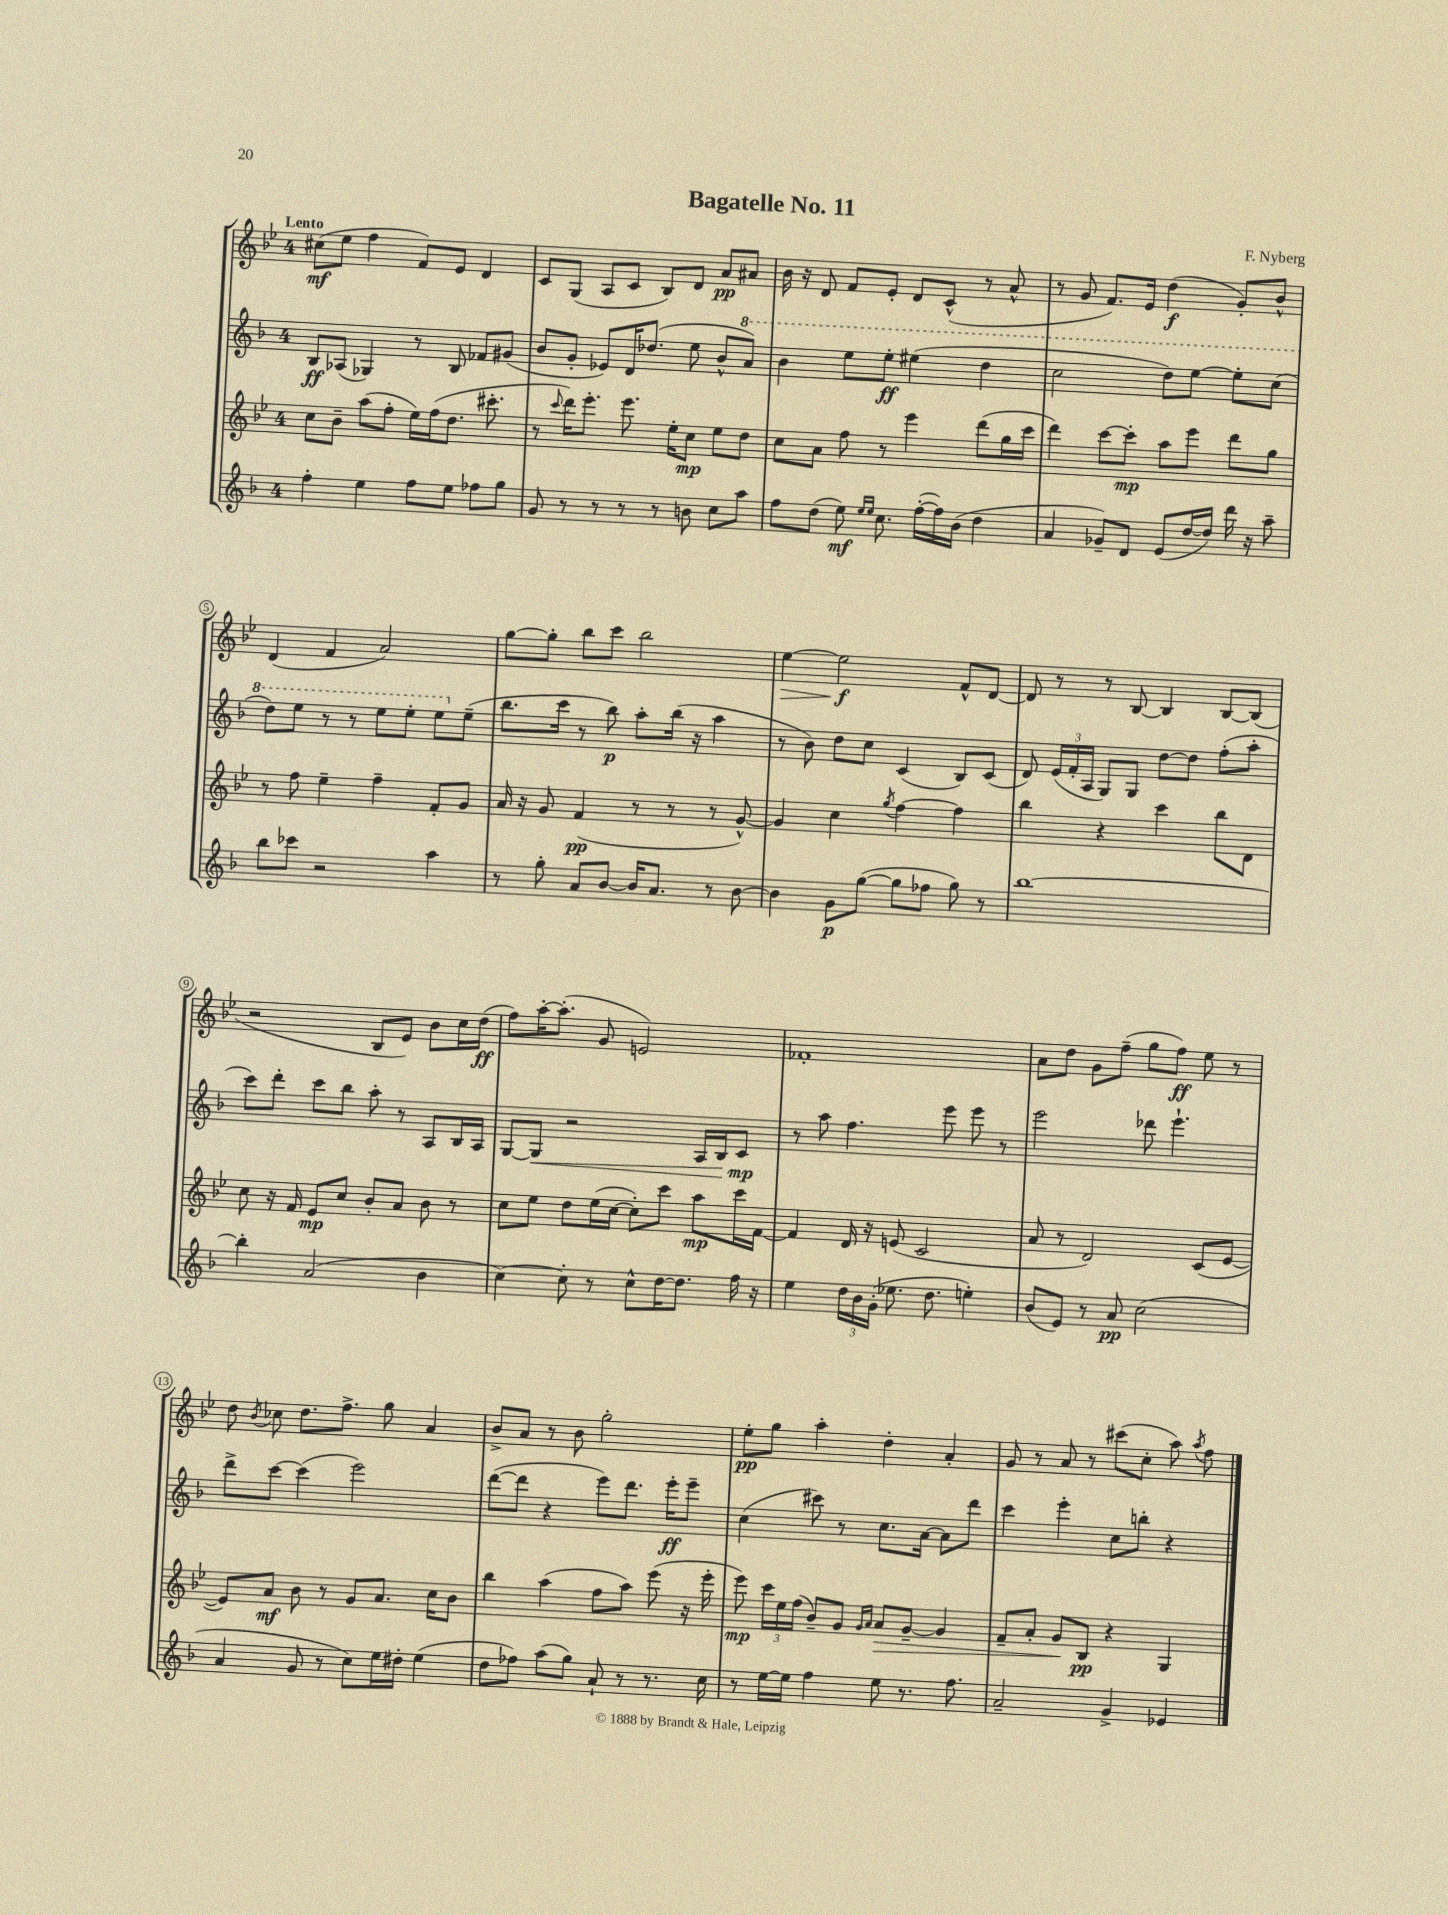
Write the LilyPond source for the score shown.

\header { title = "Bagatelle No. 11" composer = "F. Nyberg" }
<<
\new StaffGroup <<
\new Staff = "s0" {
    \clef treble \key bes \major \once \override Staff.TimeSignature.style = #'single-digit \time 4/4 \tempo "Lento"
    \autoBeamOff cis''8[\mf( ees''8] f''4 f'8[) ees'8] d'4 |
    c'8[ g8]( a8[ c'8] bes8[) d'8] a'8[\pp ais'8] |
    bes'16 r16 d'8 f'8[ ees'8]-. d'8[ c'8]-^( r8 a'8-^ |
    r8 g'8 f'8.[) ees'16] d''4\f( g'8[-.) bes'8]-^ |
    d'4( f'4 a'2) |
    g''8[~ g''8]-. bes''8[ c'''8] bes''2 |
    ees''4~\> ees''2\f\! f'8[-^ d'8]~ |
    d'8 r8 r8 bes8~ bes4 bes8[~ bes8]( |
    r2 bes8[ ees'8]) bes'8[ c''16 d''16]\ff( |
    f''8[) a''16~-. a''8.]-.( g'8 e'2) |
    fes'1-. |
    a'8[ d''8] g'8[ f''8]--( g''8[ f''8]\ff) ees''8 r8 |
    d''8 \acciaccatura { bes'8 } ces''8 d''8.[ f''8.]-> g''8 a'4 |
    bes'8[-> a'8] r8 bes'8 g''2-. |
    ees''8[-.\pp g''8] a''4-. d''4-. a'4-. |
    g'8 r8 a'8 r8 cis'''8[( c''8]-. a''8) \acciaccatura { a''8 } f''8 \bar "|." |
}
\new Staff = "s1" {
    \clef treble \key f \major \once \override Staff.TimeSignature.style = #'single-digit \time 4/4
    \autoBeamOff bes8[\ff aes8]( ges4) r8 bes8 fes'8[ gis'8]( |
    bes'8[ g'8]-. ees'8[) d'16 des''8.]( e''8 bes'8[-^ \ottava #1 a''8]) |
    bes''4 e'''8[ e'''8]-.\ff eis'''4( d'''4 |
    c'''2 d'''8[) e'''8]~ e'''8[-. c'''8]( |
    d'''8[) e'''8] r8 r8 e'''8[ e'''8]-. e'''8[ \ottava #0 e''8]--( |
    bes''8.[ c'''16] r8 bes''8\p) a''8[-. bes''16]( r16 a''4 |
    r8 bes'8) d''8[ c''8] c'4( bes8[) c'8]( |
    d'8) \tuplet 3/2 { e'16[( f'16-. a16] } g8[) g8] d''8[~ d''8] f''8[-.( a''8]-. |
    c'''8[) d'''8]-. c'''8[ bes''8] a''8-. r8 a8[ bes16 a16] |
    g8[~ g8]\< r2 a16[ bes16 c'8]\mp\! |
    r8 a''8 f''4. e'''8 e'''8 r8 |
    e'''2 des'''8 e'''4.-! |
    d'''8[-> c'''8]~ c'''4( e'''2) |
    d'''8[~( d'''8] r4 e'''8[) d'''8.] e'''16[-.\ff e'''8]-- |
    c''4( cis'''8) r8 c''8.[ a'16]~ a'8[ d'''8] |
    c'''4 e'''4-. c''8[ b''8]-. r4 \bar "|." |
}
\new Staff = "s2" {
    \clef treble \key bes \major \once \override Staff.TimeSignature.style = #'single-digit \time 4/4
    \autoBeamOff c''8[ bes'8]-- a''8[( f''8]-. ees''16[) f''16( d''8.] cis'''8.-. |
    r8 \appoggiatura { c'''8 } d'''16[) ees'''8.]-. ees'''8. ees''16[-. c''8]\mp ees''8[ d''8] |
    c''8[ a'8] f''8 r8 ees'''4 d'''8[( g''16 c'''16] |
    d'''4) c'''8[~ c'''8]-.\mp a''8[ ees'''8] d'''8[ g''8] |
    r8 f''8 ees''4-- f''4-- f'8[-. g'8] |
    a'16 r16 g'8 f'4\pp( r8 r8 r8 g'8~-^) |
    g'4 c''4 \acciaccatura { g''8 } f''4~ f''4 |
    bes''4 r4 c'''4 bes''8[ d'8] |
    c''8 r16 f'16 ees'8[\mp c''8] bes'8[-. a'8] bes'8 r8 |
    c''8[ ees''8] d''8[ ees''16( c''16]~ c''8[-.) c'''8] a''8[\mp c'''16 f'16]~ |
    f'4 d'16 r16 e'8( c'2 |
    a'8 r8 d'2) c'8[( ees'8]~ |
    ees'8[) a'8]\mf bes'8 r8 g'8[ a'8.] c''16[ bes'8] |
    bes''4 a''4( f''8[ a''8]) ees'''8( r16 ees'''16-. |
    ees'''8\mp) \tuplet 3/2 { c'''16[ ees''16 f''16]( } bes'8[--) g'8] \grace { g'16[ a'16] } a'8[\> g'8]~-- g'4 |
    f'8[-- a'8]-. g'8[\! bes8]\pp r4 g4 \bar "|." |
}
\new Staff = "s3" {
    \clef treble \key f \major \once \override Staff.TimeSignature.style = #'single-digit \time 4/4
    \autoBeamOff f''4-. e''4 f''8[ e''8] fes''8[ g''8] |
    g'8 r8 r8 r8 r8 b'8 c''8[ a''8] |
    f''8[ d''8]( e''8\mf) \grace { e''16[ e''16] } c''8. f''16[~-.( f''16) bes'16]( d''4 |
    a'4 ges'8[--) d'8] e'8[( d''16~ d''16]) d'''16 r16 a''8-- |
    bes''8[ ces'''8] r2 a''4 |
    r8 g''8-. a'8[ bes'8]~ bes'16[ a'8.] r8 bes'8~ |
    bes'4 g'8[\p g''8]~( g''8[ fes''8] g''8) r8 |
    bes''1~ |
    bes''4-. a'2( bes'4 |
    c''4~) c''8-. r8 c''8[-^ d''16~ d''8.] f''16 r16 |
    e''4 \tuplet 3/2 { d''16[ bes'16 g'16]-.( } ees''8. d''8. e''4-.) |
    bes'8[( e'8]) r8 a'8\pp c''2( |
    a'4 g'8 r8 c''8[) e''16 dis''16]-. e''4( |
    d''8[ fes''8]) a''8[( g''8]) a'8-! r8 r8. c''16 |
    r8 e''16[~ e''16] f''4 e''8 r8. f''8. |
    a'2-- g'4-> ees'4 \bar "|." |
}
>>
>>
\layout { \context { \Score \override BarNumber.stencil = #(make-stencil-circler 0.1 0.3 ly:text-interface::print) } }
